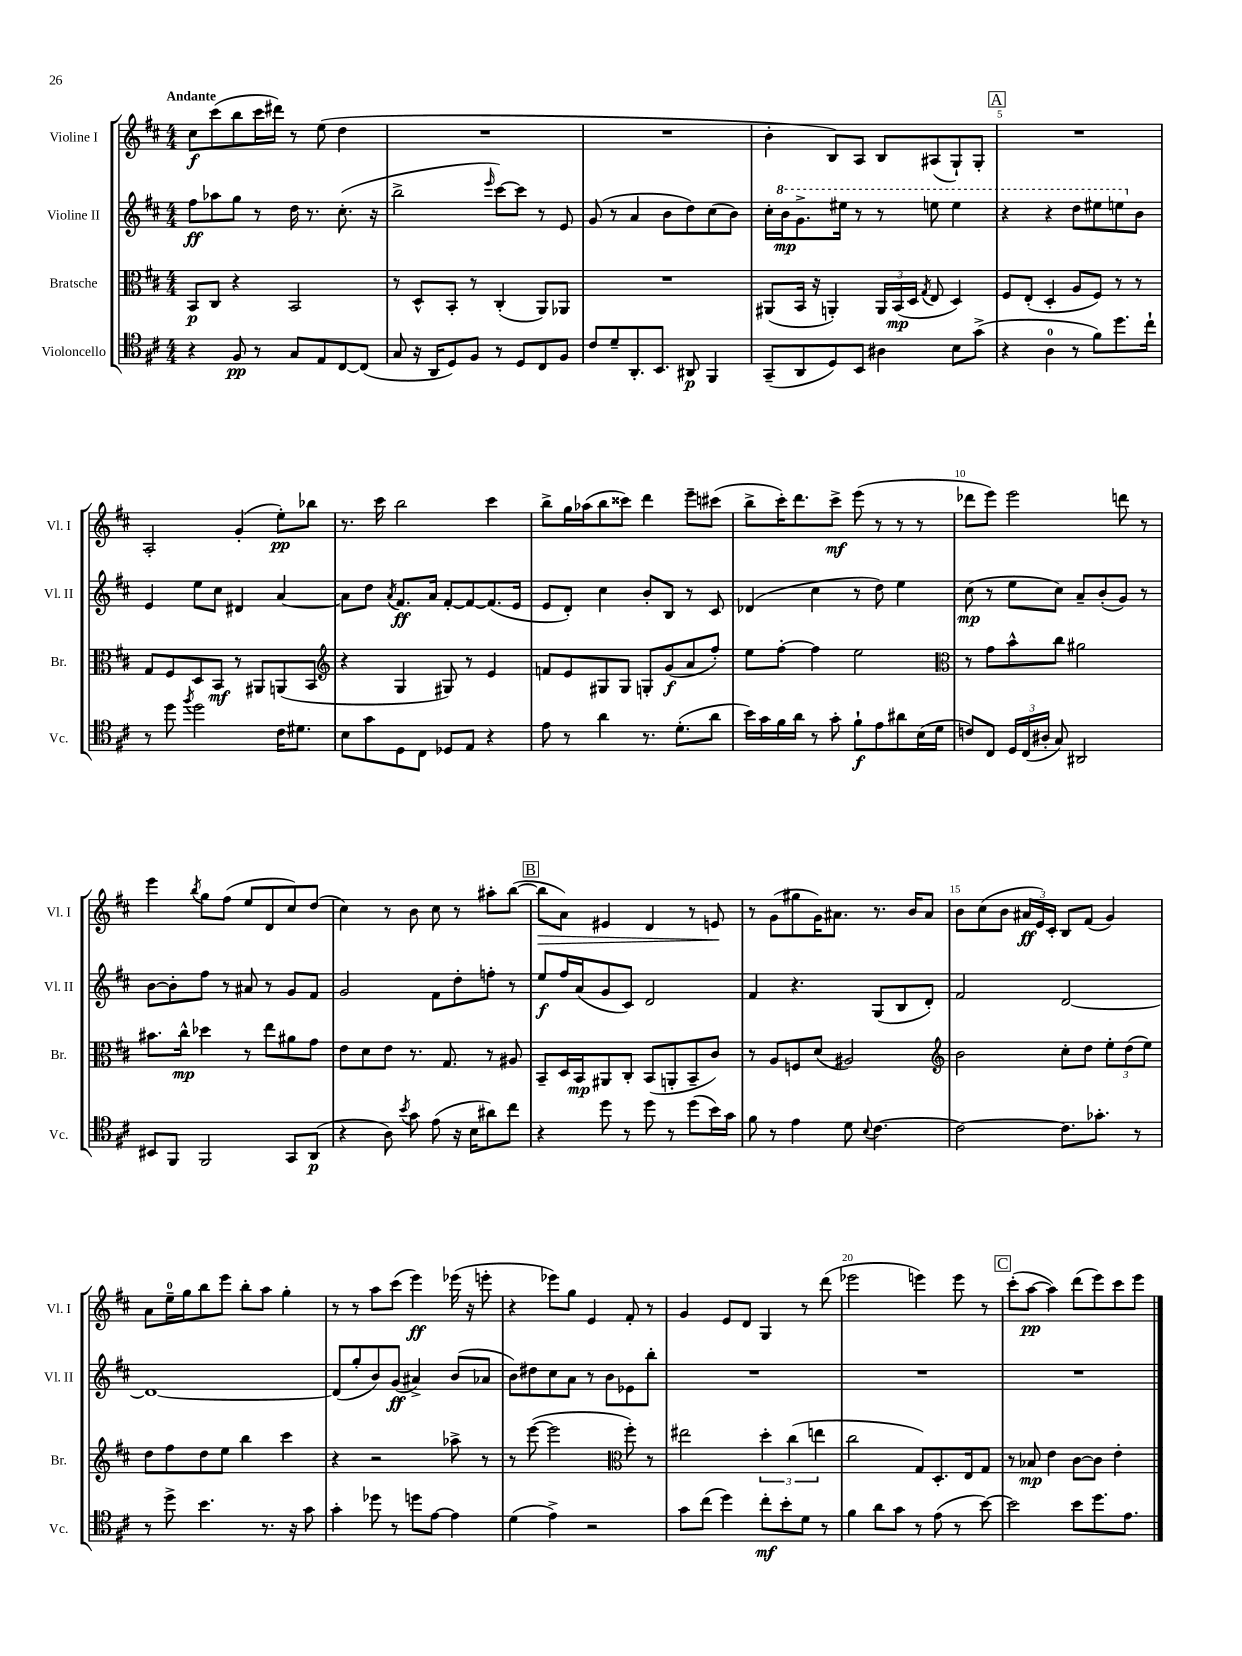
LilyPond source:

<<
\new StaffGroup <<
\new Staff = "s0" \with { instrumentName = "Violine I" shortInstrumentName = "Vl. I" } {
    \clef treble \key d \major \numericTimeSignature \time 4/4 \tempo "Andante"
    \autoBeamOff cis''8[\f cis'''8( b''8 cis'''16 dis'''16]) r8 e''8( d''4 |
    R1 |
    R1 |
    b'4-. b8[) a8] b8[ ais8( g8-!) g8]-. |
    \mark \markup { \box "A" } R1 |
    a2-. g'4-.( e''8[-.\pp) bes''8] |
    r8. cis'''16 b''2 cis'''4 |
    b''8[-> g''16 aes''16( b''8 cisis'''8]) d'''4 e'''8[-- cis'''8]( |
    b''8[-> cis'''16-.) d'''8. cis'''8]->\mf e'''8( r8 r8 r8 |
    des'''8[ e'''8]) e'''2 d'''8 r8 |
    e'''4 \acciaccatura { b''8 } g''8[ fis''8]( e''8[ d'8 cis''8) d''8]( |
    cis''4) r8 b'8 cis''8 r8 ais''8[-. b''8]~( |
    \mark \markup { \box "B" } b''8[\> a'8]) eis'4 d'4 r8 e'8\! |
    r8 g'8[( gis''8 g'16) ais'8.] r8. b'16[ ais'8] |
    b'8[ cis''8( b'8] \tuplet 3/2 { ais'16[\ff e'16) cis'16]-. } b8[ fis'8]( g'4) |
    a'8[ e''16-0-- g''16 b''8 e'''8] b''8[-. a''8] g''4-. |
    r8 r8 a''8[ cis'''8]( e'''4\ff) ees'''16( r16 e'''8-. |
    r4 ees'''8[) g''8] e'4 fis'8-. r8 |
    g'4 e'8[ d'8] g4 r8 d'''8( |
    ees'''2 e'''4) e'''8 r8 |
    \mark \markup { \box "C" } cis'''8[-.( a''8]~\pp a''4) d'''8[( e'''8) cis'''8 e'''8] \bar "|." |
}
\new Staff = "s1" \with { instrumentName = "Violine II" shortInstrumentName = "Vl. II" } {
    \clef treble \key d \major \numericTimeSignature \time 4/4
    \autoBeamOff fis''8[\ff aes''8 g''8] r8 d''16 r8. cis''8.-.( r16 |
    b''2-> \grace { e'''16 } cis'''8[~) cis'''8] r8 e'8 |
    g'8( r8 a'4 b'8[ d''8) cis''8( b'8]) |
    cis''16[-. \ottava #1 b''16\mp g''8.-> eis'''16] r8 r8 e'''8 e'''4 |
    \mark \markup { \box "A" } r4 r4 d'''8[ eis'''8 e'''8 \ottava #0 b'8] |
    e'4 e''8[ cis''8] dis'4 a'4~ |
    a'8[ d''8] \acciaccatura { a'8 } fis'8.[\ff a'16] fis'8[~-. fis'8~ fis'8.( e'16] |
    e'8[ d'8]-.) cis''4 b'8[-. b8] r8 cis'8 |
    des'4( cis''4 r8 d''8) e''4 |
    cis''8\mp( r8 e''8[ cis''8]) a'8[-- b'8-.( g'8]) r8 |
    b'8[~ b'8-. fis''8] r8 ais'8 r8 g'8[ fis'8] |
    g'2 fis'8[ d''8-. f''8]-. r8 |
    \mark \markup { \box "B" } e''8[\f fis''16 a'16( g'8 cis'8]) d'2 |
    fis'4 r4. g8[( b8 d'8]-.) |
    fis'2 d'2~ |
    d'1~ |
    d'8[( g''8-. b'8) g'8]\ff( ais'4->) b'8[( aes'8] |
    b'8[) dis''8 cis''8 a'8] r8 b'8[ ees'8 b''8]-. |
    R1 |
    R1 |
    \mark \markup { \box "C" } R1 \bar "|." |
}
\new Staff = "s2" \with { instrumentName = "Bratsche" shortInstrumentName = "Br." } {
    \clef alto \key d \major \numericTimeSignature \time 4/4
    \autoBeamOff b,8[\p cis8] r4 b,2 |
    r8 d8[-^ b,8]-. r8 cis4-.( a,8[) aes,8] |
    R1 |
    ais,8[( b,16] r16 a,4-.) \tuplet 3/2 { a,16[ b,16\mp( d16] } \acciaccatura { g8 } e8 d4) |
    \mark \markup { \box "A" } fis8[ e8]-.( d4-. a8[ fis8]) r8 r8 |
    g8[ fis8 d8 b,8]\mf r8 ais,8[ a,8( b,8] |
    \clef treble r4 g4 gis8) r8 e'4 |
    f'8[ e'8 gis8 gis8] g8[-. g'8\f( a'8 fis''8]-.) |
    e''8[ fis''8]~-. fis''4 e''2 |
    \clef alto r8 g'8[ b'8-^ cis''8] ais'2 |
    bis'8.[ cis''16]-^\mp des''4 r8 e''8[ ais'8 g'8] |
    e'8[ d'8 e'8] r8. g8. r8 ais8 |
    \mark \markup { \box "B" } b,8[-- d16 b,16\mp ais,8 cis8]-. b,8[( a,8-. b,8-- cis'8]) |
    r8 a8[ f8 d'8]( ais2) |
    \clef treble b'2 cis''8[-. d''8] \tuplet 3/2 { e''8[-. d''8( e''8]) } |
    d''8[ fis''8 d''8 e''8] b''4 cis'''4 |
    r4 r2 aes''8-> r8 |
    r8 e'''8~( e'''2 \clef alto fis''8-.) r8 |
    eis''2 \tuplet 3/2 { d''4-. cis''4( e''4 } |
    cis''2 g8[) d8.-. e16 g8] |
    \mark \markup { \box "C" } r8 bes8\mp e'4 cis'8[~ cis'8] e'4-. \bar "|." |
}
\new Staff = "s3" \with { instrumentName = "Violoncello" shortInstrumentName = "Vc." } {
    \clef tenor \key d \major \numericTimeSignature \time 4/4
    \autoBeamOff r4 fis8\pp r8 g8[ e8 cis8~ cis8]( |
    g8 r16 a,16[ d8) fis8] r8 d8[ cis8 fis8] |
    cis'8[ d'8-- a,8.-. b,8.] ais,8\p fis,4 |
    g,8[--( a,8 d8) b,8] ais4 b8[ g'8]->( |
    \mark \markup { \box "A" } r4 a4-0 r8 fis'8[) d''8. cis''16]-! |
    r8 d''8 \acciaccatura { fis''8 } d''2 cis'16[ dis'8.] |
    b8[ g'8 d8 cis8] des8[ e8] r4 |
    e'8 r8 a'4 r8. d'8.[-.( a'8] |
    b'16[) g'16 fis'16 a'16] r8 g'8-. fis'8[-!\f e'8 ais'8 b16( d'16] |
    c'8[) cis8] \tuplet 3/2 { d16[ cis16( ais16]-. } g8) ais,2 |
    bis,8[ fis,8] fis,2 g,8[ a,8]\p( |
    r4 a8) \acciaccatura { b'8 } g'8 e'8( r16 b16[ ais'8) cis''8] |
    \mark \markup { \box "B" } r4 d''8 r8 d''8 r8 d''8[( b'16) g'16] |
    fis'8 r8 e'4 d'8 \appoggiatura { b8 } cis'4.~ |
    cis'2~ cis'8.[ ges'8.]-. r8 |
    r8 d''8-> b'4. r8. r16 g'8 |
    g'4-. des''8 r8 d''8[ e'8]~ e'4 |
    d'4( e'4->) r2 |
    g'8[ cis''8]( d''4) cis''8[-.\mf b'8-. d'8] r8 |
    fis'4 a'8[ g'8] r8 e'8( r8 b'8~) |
    \mark \markup { \box "C" } b'2 b'8[ d''8. e'8.] \bar "|." |
}
>>
>>
\layout { \context { \Score \override BarNumber.break-visibility = ##(#f #t #t) barNumberVisibility = #(every-nth-bar-number-visible 5) } }
